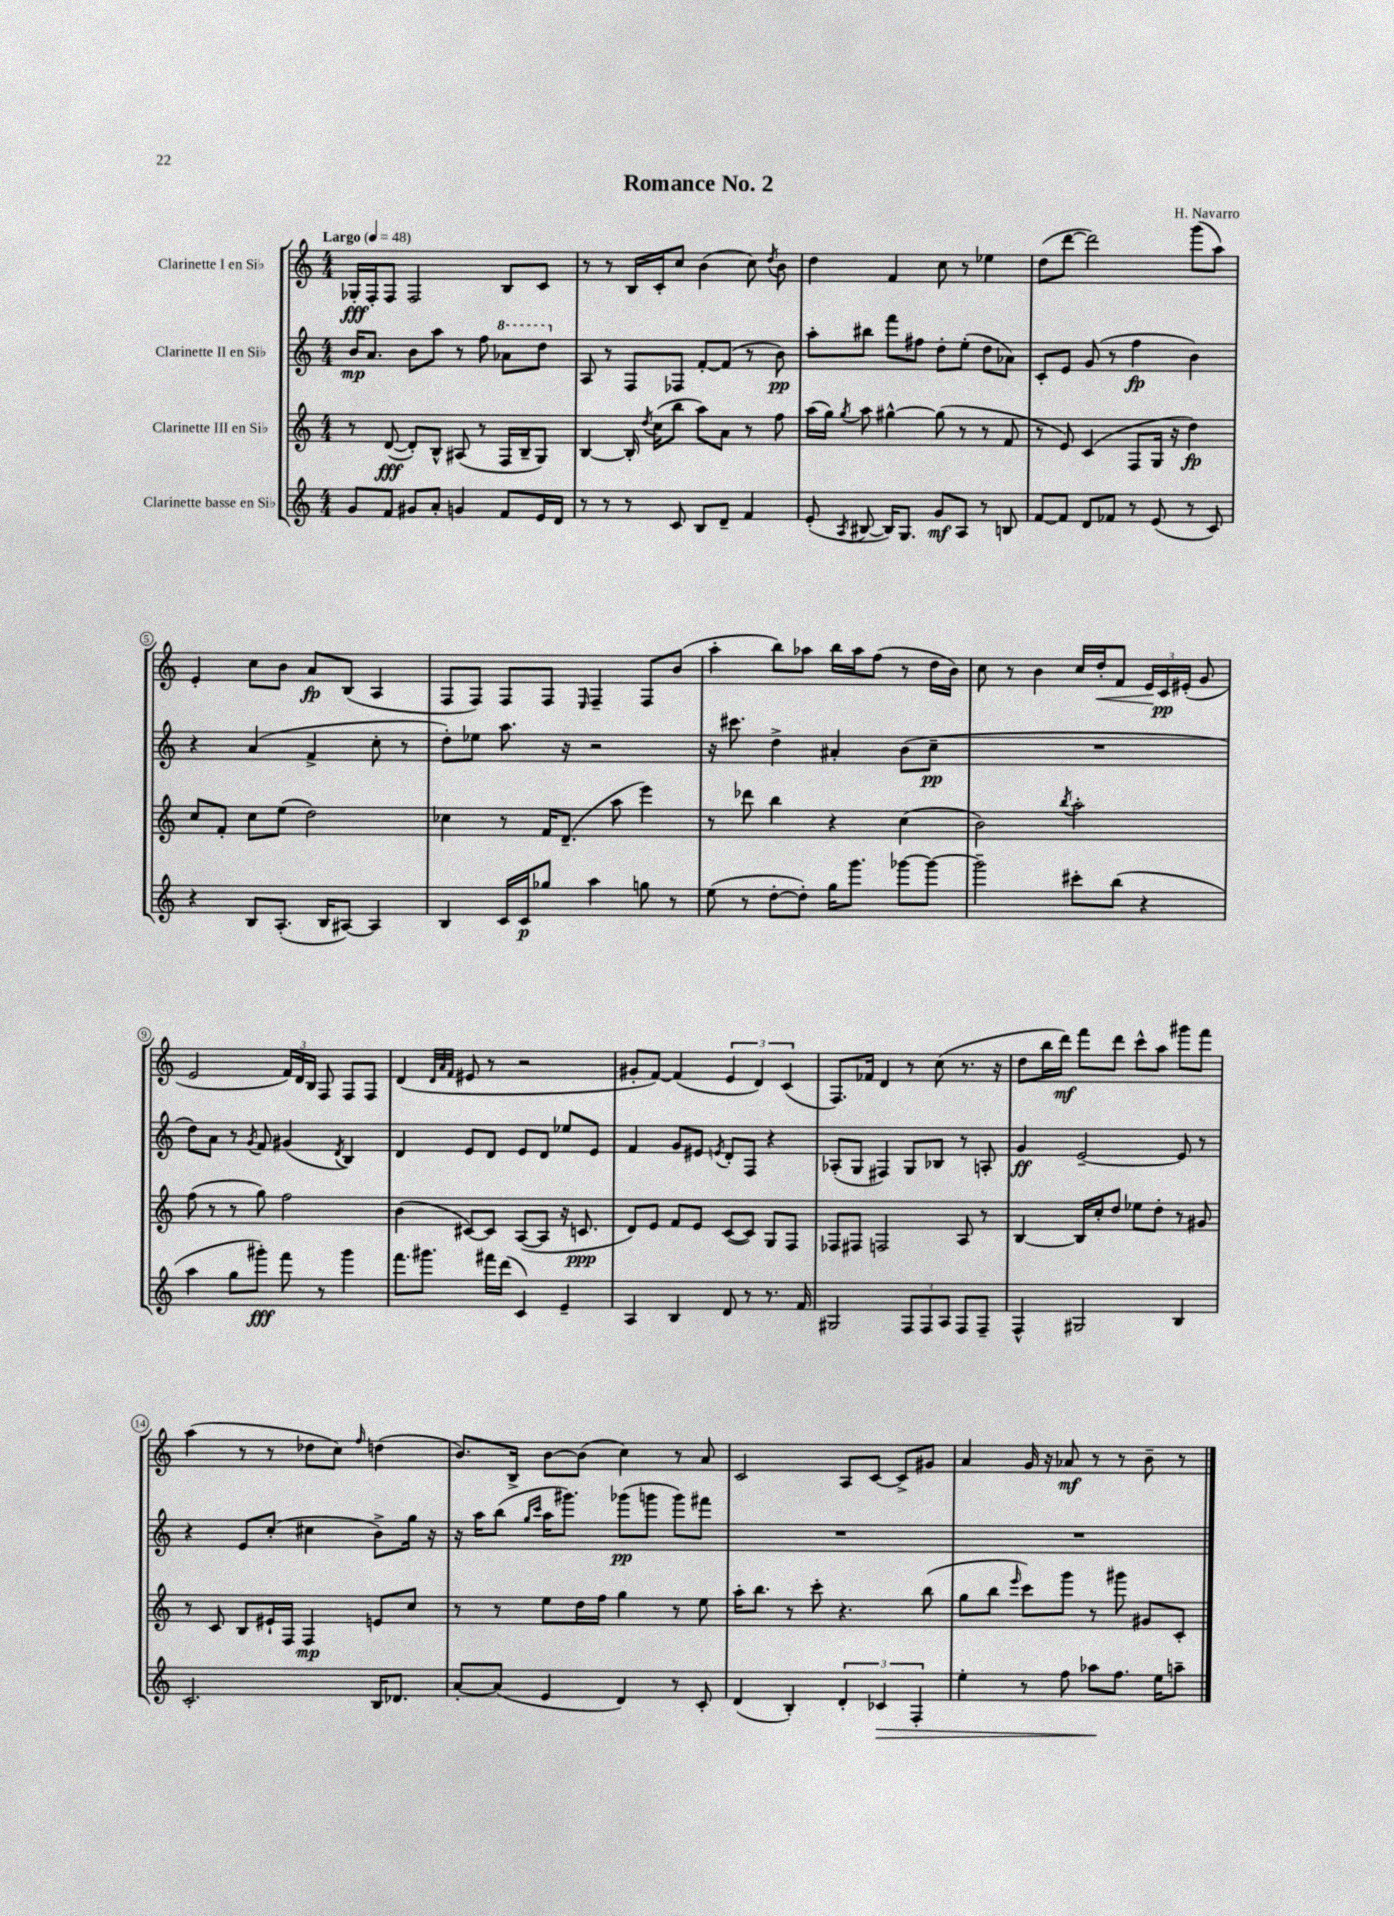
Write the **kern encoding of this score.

**kern	**dynam	**kern	**dynam	**kern	**dynam	**kern	**dynam
*part4	*part4	*part3	*part3	*part2	*part2	*part1	*part1
*staff4	*staff4	*staff3	*staff3	*staff2	*staff2	*staff1	*staff1
*I"Clarinette basse en Si♭	*	*I"Clarinette III en Si♭	*	*I"Clarinette II en Si♭	*	*I"Clarinette I en Si♭	*
*clefG2	*	*clefG2	*	*clefG2	*	*clefG2	*
*k[]	*	*k[]	*	*k[]	*	*k[]	*
*M4/4	*	*M4/4	*	*M4/4	*	*M4/4	*
*MM48	*	*MM48	*	*MM48	*	*MM48	*
=1	=1	=1	=1	=1	=1	=1	=1
!	!	!	!	!	!	!LO:TX:a:B:t=Largo	!
8g/L	.	8r	.	16b/KL	mp	16G-X'/LL	fff
.	.	.	.	8.a/J	.	16F'/J	.
8f/J	.	([8d/	fff	.	.	8F/J	.
8g#X/L	.	8d'/L])	.	8b\L	.	2F/	.
8a'/J	.	8B^^/J	.	8aa\J	.	.	.
4gn/	.	(8A#X/	.	8r	.	.	.
.	.	8r	.	8ff\	.	.	.
*	*	*	*	*8va	*	*	*
8f/L	.	16F/LL	.	8aa-X\L	.	8B/L	.
.	.	16B~/J	.	.	.	.	.
16e/L	.	8G/J)	.	8ddd\J	.	8c/J	.
16d/JJ	.	.	.	.	.	.	.
=2	=2	=2	=2	=2	=2	=2	=2
*	*	*	*	*X8va	*	*	*
8r	.	[4B/	.	8A/	.	8r	.
8r	.	.	.	8r	.	8r	.
8r	.	16B'/]	.	8F/L	.	16B/LL	.
.	.	8qdd/	.	.	.	.	.
.	.	(16cc\KL	.	.	.	16c'/J	.
8c/	.	8bb\J	.	8F-X/J	.	8cc/J	.
8B/L	.	8aa\L)	.	[8f'/L	.	(4b\	.
8d~/J	.	8a\J	.	(8f/J]	.	.	.
4f/	.	8r	.	8r	.	8cc\)	.
.	.	.	.	.	.	8qdd/	.
.	.	8ff\	.	8b\)	pp	8b\	.
=3	=3	=3	=3	=3	=3	=3	=3
(8e'/	.	(16aa\LL	.	8aa'\L	.	4dd\	.
.	.	16gg\JJ)	.	.	.	.	.
8qA/	.	8qgg/	.	.	.	.	.
[8B#X/	.	8aa\	.	8bb#X\J	.	.	.
16B#/KL])	.	[4gg#X^^\	.	8fff\L	.	4f/	.
8.G/J	.	.	.	.	.	.	.
.	.	.	.	8ff#X\J	.	.	.
8g/L	mf	(8gg#\]	.	8dd'\L	.	8cc\	.
8A/J	.	8r	.	(8ee'\J	.	8r	.
8r	.	8r	.	8dd\L	.	4ee-X\	.
8Bn/	.	8f/	.	8a-X\J)	.	.	.
=4	=4	=4	=4	=4	=4	=4	=4
[8f/L	.	8r	.	8c'/L	.	(8dd\L	.
8f/J]	.	8e/)	.	8e/J	.	[8ddd\J	.
8d/L	.	(4c/	.	(8g/	.	2ddd\])	.
8f-X/J	.	.	.	8r	.	.	.
8r	.	8F/L	.	4ff\	fp	.	.
(8e/	.	16G/Jk	.	.	.	.	.
.	.	16r	.	.	.	.	.
8r	.	4dd\)	fp	4b\)	.	(8ggg\L	.
8c/)	.	.	.	.	.	8aa\J)	.
!!LO:LB:g=z
=5	=5	=5	=5	=5	=5	=5	=5
4r	.	8cc/L	.	4r	.	4e'/	.
.	.	8f'/J	.	.	.	.	.
8B/L	.	8cc\L	.	(4a/	.	8cc\L	.
(8.A'/J	.	(8ee\J	.	.	.	8b\J	.
.	.	2dd\)	.	4f^/	.	8a/L	fp
16B/KL	.	.	.	.	.	.	.
[8A#X/J)	.	.	.	.	.	(8B/J	.
4A#/]	.	.	.	8cc'\	.	4A/	.
.	.	.	.	8r	.	.	.
=6	=6	=6	=6	=6	=6	=6	=6
4B/	.	4cc-X\	.	8dd'\L)	.	8F/L	.
.	.	.	.	8ee-X\J	.	8F/J)	.
16c/LL	.	8r	.	8.aa\	.	8F/L	.
16c/J	p	.	.	.	.	.	.
8gg-X/J	.	16f/KL	.	.	.	8F/J	.
.	.	(8.d~/J	.	16r	.	.	.
.	.	.	.	.	.	16qqE/	.
4aa\	.	.	.	2r	.	4F~/	.
.	.	8aa\	.	.	.	.	.
8ggn\	.	4eee\)	.	.	.	8F/L	.
8r	.	.	.	.	.	(8b/J	.
=7	=7	=7	=7	=7	=7	=7	=7
(8ee\	.	8r	.	16r	.	4aa'\	.
.	.	.	.	8.ccc#X\	.	.	.
8r	.	8ddd-X\	.	.	.	.	.
[8dd'\L	.	4bb\	.	4dd^\	.	8bb\L)	.
8dd'\J])	.	.	.	.	.	8aa-X\J	.
16gg\KL	.	4r	.	4a#X'/	.	16bb\LL	.
8.ggg\J	.	.	.	.	.	16aa-\J	.
.	.	.	.	.	.	(8ff\J	.
[8ggg-X\L	.	(4cc\	.	(8b\L	.	8r	.
8ggg-\J_	.	.	.	8cc~\J	pp	16dd\LL	.
.	.	.	.	.	.	16b\JJ)	.
=8	=8	=8	=8	=8	=8	=8	=8
2ggg-~\]	.	2b\)	.	1r	.	8cc\	.
.	.	.	.	.	.	8r	.
.	.	.	.	.	.	4b\	.
.	.	8qbb/	.	.	.	.	.
8ccc#X'\L	.	2aa'\	.	.	.	16cc/LL	.
!	!	!	!	!	!	!	!LO:HP:b
.	.	.	.	.	.	16dd'/J	<
(8bb\J	.	.	.	.	.	8f/J	.
4r	.	.	.	.	.	24e/LL	.
.	.	.	.	.	.	24c/	[ pp
.	.	.	.	.	.	(24e#X'/JJ	.
.	.	.	.	.	.	8g/	.
!!LO:LB:g=z
=9	=9	=9	=9	=9	=9	=9	=9
4aa\	.	(8ff\	.	8dd\L)	.	2e/	.
.	.	8r	.	8a\J	.	.	.
8gg\L	.	8r	.	8r	.	.	.
.	.	.	.	8qg/	.	.	.
8ggg#X'\J)	fff	8gg\)	.	8f/	.	.	.
8fff\	.	2ff\	.	(4g#X/	.	24f/LL)	.
.	.	.	.	.	.	24d/	.
.	.	.	.	.	.	24B/JJ	.
8r	.	.	.	.	.	8F/	.
.	.	.	.	8qd/	.	.	.
4ggg#\	.	.	.	4B/)	.	8F/L	.
.	.	.	.	.	.	8F/J	.
=10	=10	=10	=10	=10	=10	=10	=10
8.fff\L	.	(4b\	.	4d/	.	(4d/	.
8.ggg#X\J	.	.	.	.	.	.	.
.	.	.	.	.	.	32qqd/LLL	.
.	.	.	.	.	.	32qqa/	.
.	.	.	.	.	.	32qqf/JJJ	.
.	.	[8c#X/L)	.	8e/L	.	8e#X/	.
16fff#X\LL	.	8c#/J]	.	8d/J	.	8r	.
(16ddd\JJ	.	.	.	.	.	.	.
4c/)	.	([8A/L	.	8e/L	.	2r	.
.	.	8A/J]	.	8d/J	.	.	.
4e~/	.	16r	.	8ee-X/L	.	.	.
.	.	8.cn/	ppp	.	.	.	.
.	.	.	.	8e/J	.	.	.
=11	=11	=11	=11	=11	=11	=11	=11
4A/	.	8d/L)	.	4f/	.	8g#X'/L	.
.	.	8e/J	.	.	.	[8f/J)	.
4B/	.	8f/L	.	8g/L	.	(4f/]	.
.	.	8e/J	.	8e#X/J	.	.	.
.	.	.	.	8qen/	.	.	.
8d/	.	([8c/L	.	8d'/L	.	6e/	.
8r	.	8c/J])	.	8F/J	.	.	.
.	.	.	.	.	.	6d/)	.
8.r	.	8G/L	.	4r	.	.	.
.	.	.	.	.	.	(6c/	.
.	.	8F/J	.	.	.	.	.
16f/	.	.	.	.	.	.	.
=12	=12	=12	=12	=12	=12	=12	=12
2G#X/	.	8F-X/L	.	(8A-X'/L	.	8.F/L)	.
.	.	8F#X/J	.	8G/J	.	.	.
.	.	.	.	.	.	16f-X/Jk	.
.	.	2Fn/	.	4F#X/)	.	4d/	.
12F/L	.	.	.	8G/L	.	8r	.
12F/	.	.	.	.	.	.	.
.	.	.	.	8B-X/J	.	(8cc\	.
12A/J	.	.	.	.	.	.	.
8F/L	.	8A/	.	8r	.	8.r	.
8F~/J	.	8r	.	8An'/	.	.	.
.	.	.	.	.	.	16r	.
=13	=13	=13	=13	=13	=13	=13	=13
4F^^/	.	[4B/	.	4g/	ff	8dd\L	.
.	.	.	.	.	.	16bb\L	.
.	.	.	.	.	.	16ddd\JJ)	mf
2G#X/	.	16B/LL]	.	[2e~/	.	8fff\L	.
.	.	16cc'/J	.	.	.	.	.
.	.	8dd/J	.	.	.	8ddd\J	.
.	.	8ee-X\L	.	.	.	8ccc^^\L	.
.	.	8dd'\J	.	.	.	8aa\J	.
4B/	.	8r	.	8e/]	.	8ggg#X\L	.
.	.	8g#X/	.	8r	.	8fff\J	.
!!LO:LB:g=z
=14	=14	=14	=14	=14	=14	=14	=14
2.c'/	.	8r	.	4r	.	(4aa\	.
.	.	8c/	.	.	.	.	.
.	.	8B/L	.	8e/L	.	8r	.
.	.	16e#X`/L	.	(8cc'/J	.	8r	.
.	.	16F/JJ	.	.	.	.	.
.	.	4F/	mp	4cc#X\	.	8dd-X\L	.
.	.	.	.	.	.	8cc\J)	.
.	.	.	.	.	.	16qqff/	.
16B/KL	.	8en/L	.	8b^\L)	.	(4ddn\	.
8.d-X/J	.	.	.	.	.	.	.
.	.	8cc/J	.	16gg\Jk	.	.	.
.	.	.	.	16r	.	.	.
=15	=15	=15	=15	=15	=15	=15	=15
[8a'/L	.	8r	.	16r	.	8.b/L)	.
.	.	.	.	16aa\KL	.	.	.
(8a/J]	.	8r	.	(8bb\J	.	.	.
.	.	.	.	.	.	16B^/Jk	.
.	.	.	.	16qqgg/LL	.	.	.
.	.	.	.	16qqccc/JJ	.	.	.
4e/	.	8ee\L	.	16aa\KL	.	[8b\L	.
.	.	.	.	8.ggg#X\J)	.	.	.
.	.	16dd\L	.	.	.	(8b\J]	.
.	.	16ff\JJ	.	.	.	.	.
4d/)	.	4gg\	.	(8ggg-X\L	pp	4cc\)	.
.	.	.	.	8gggn\J	.	.	.
8r	.	8r	.	8ggg\L)	.	8r	.
8c'/	.	8ee\	.	8fff#X\J	.	8a/	.
=16	=16	=16	=16	=16	=16	=16	=16
(4d/	.	16aa'\KL	.	1r	.	2c/	.
.	.	8.bb\J	.	.	.	.	.
4B'/)	.	8r	.	.	.	.	.
.	.	8ccc'\	.	.	.	.	.
6d'/	.	4.r	.	.	.	8A/L	.
.	.	.	.	.	.	[8c/J	.
!	!LO:HP:b	!	!	!	!	!	!
6c-X/	>	.	.	.	.	.	.
.	.	.	.	.	.	8c^/L]	.
6F'/	.	.	.	.	.	.	.
.	.	(8bb\	.	.	.	8g#X/J	.
=17	=17	=17	=17	=17	=17	=17	=17
4ee'\	.	8gg\L	.	1r	.	4a/	.
.	.	8bb\J	.	.	.	.	.
.	.	16qqeee/	.	.	.	.	.
8r	.	8ccc\L)	.	.	.	16g/	.
.	.	.	.	.	.	16r	.
8ff\	.	8ggg\J	.	.	.	8a-X/	mf
8aa-X\L	.	8r	.	.	.	8r	.
8.ff\J	]	8ggg#X\	.	.	.	8r	.
.	.	8g#X/L	.	.	.	8b~\	.
16ee\KL	.	.	.	.	.	.	.
8aan~\J	.	8c'/J	.	.	.	8r	.
==	==	==	==	==	==	==	==
*-	*-	*-	*-	*-	*-	*-	*-
